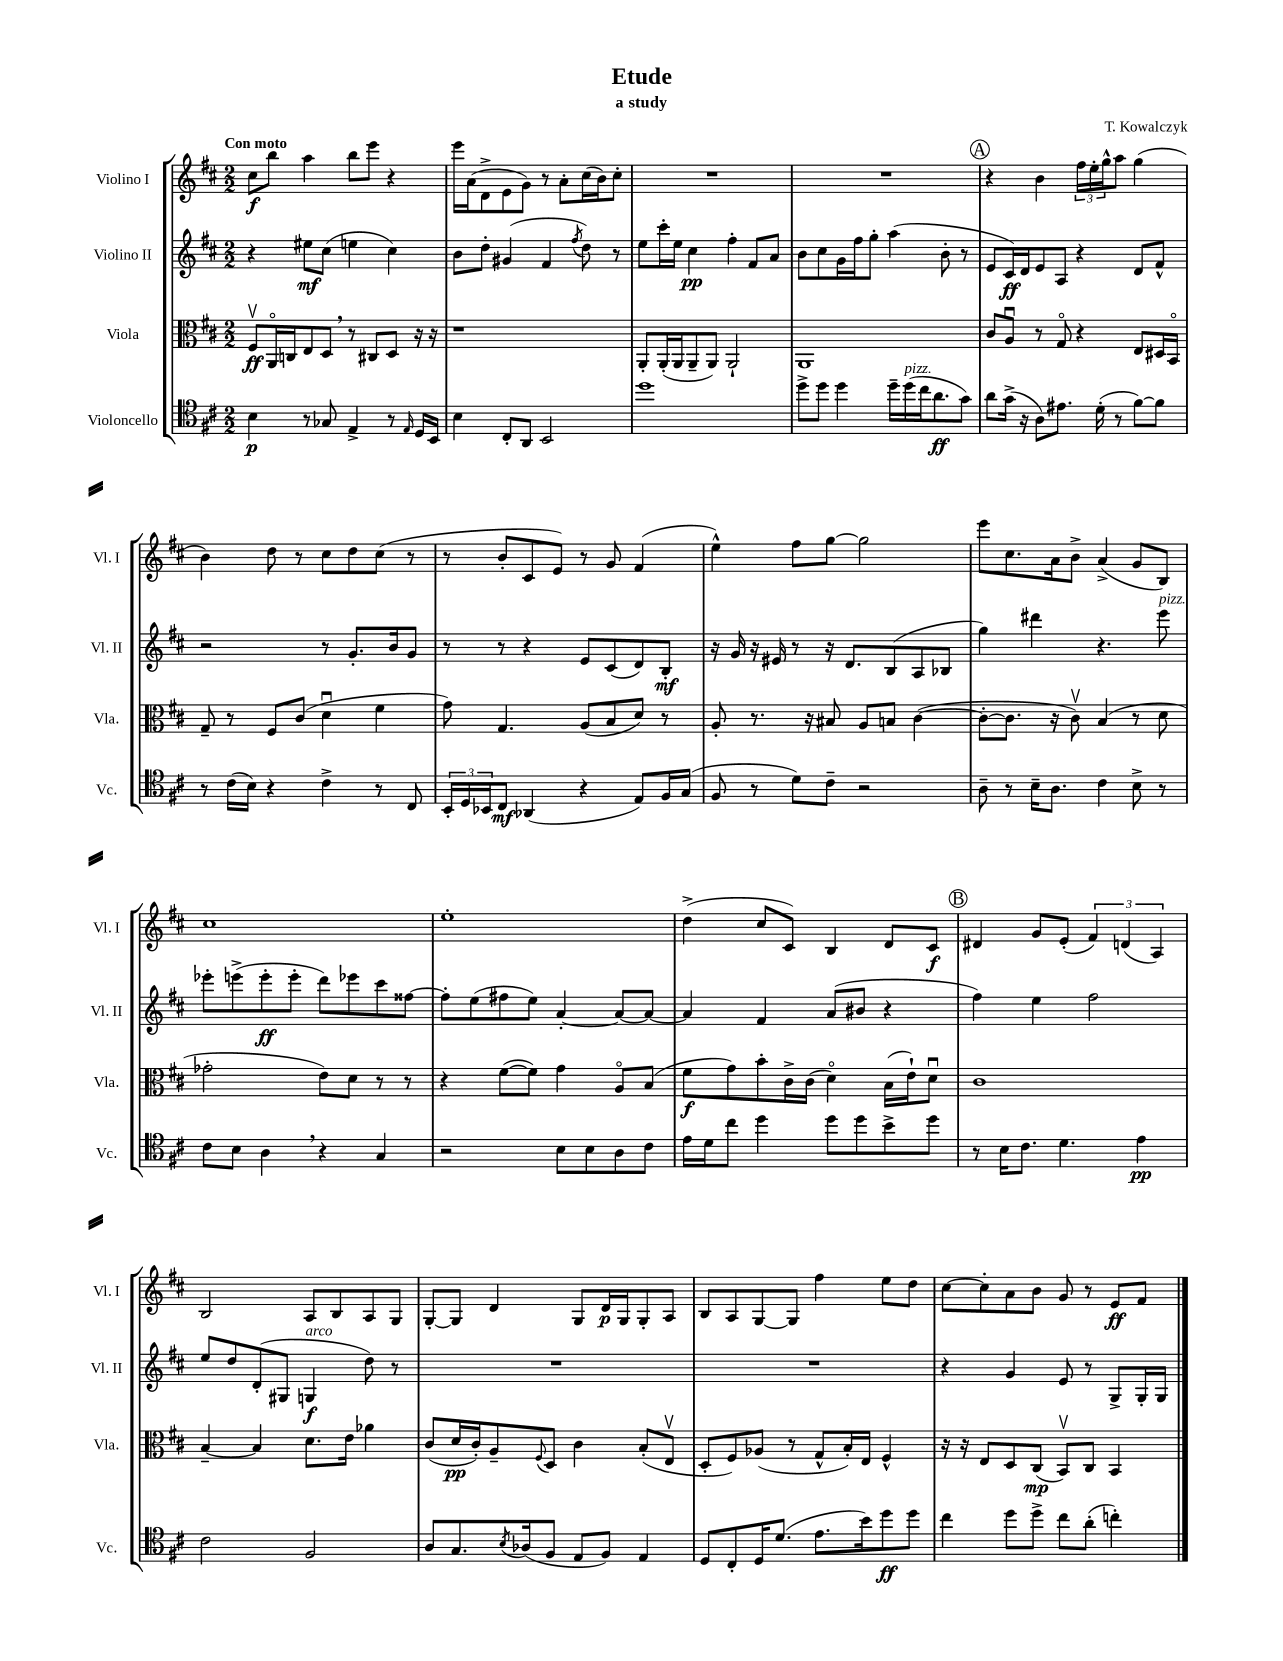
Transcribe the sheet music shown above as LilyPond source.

\header { title = "Etude" composer = "T. Kowalczyk" subtitle = "a study" }
<<
\new StaffGroup <<
\new Staff = "s0" \with { instrumentName = "Violino I" shortInstrumentName = "Vl. I" } {
    \clef treble \key d \major \numericTimeSignature \time 2/2 \tempo "Con moto"
    cis''8\f b''8 a''4 b''8 e'''8 r4 |
    e'''16 a'16( d'8-> e'8 g'8) r8 a'8-. cis''16( b'16) cis''8-. |
    R1 |
    R1 |
    \mark \markup { \circle "A" } r4 b'4 \tuplet 3/2 { fis''16 e''16-. g''16-^ } a''8 g''4( |
    b'4) d''8 r8 cis''8 d''8 cis''8( r8 |
    r8 b'8-. cis'8 e'8) r8 g'8 fis'4( |
    e''4-^) fis''8 g''8~ g''2 |
    e'''8 cis''8. a'16 b'8-> a'4->( g'8 b8) |
    cis''1 |
    e''1-. |
    d''4->( cis''8 cis'8) b4 d'8 cis'8\f |
    \mark \markup { \circle "B" } dis'4 g'8 e'8-.( \tuplet 3/2 { fis'4) d'4( a4) } |
    b2 a8 b8 a8 g8 |
    g8~-. g8 d'4 g8 d'16\p g16 g8-. a8 |
    b8 a8 g8~ g8 fis''4 e''8 d''8 |
    cis''8~ cis''8-. a'8 b'8 g'8 r8 e'8\ff fis'8 \bar "|." |
}
\new Staff = "s1" \with { instrumentName = "Violino II" shortInstrumentName = "Vl. II" } {
    \clef treble \key d \major \numericTimeSignature \time 2/2
    r4 eis''8\mf cis''8( e''4 cis''4) |
    b'8 d''8-. gis'4( fis'4 \acciaccatura { fis''8 } d''8) r8 |
    e''8 cis'''16-. e''16 cis''4\pp fis''4-. fis'8 a'8 |
    b'8 cis''8 g'16 fis''16 g''8-. a''4( b'8-. r8 |
    \mark \markup { \circle "A" } e'8 cis'16\ff) d'16 e'8 a8 r4 d'8 fis'8-^ |
    r2 r8 g'8.-. b'16 g'8 |
    r8 r8 r4 e'8 cis'8( d'8) b8-.\mf |
    r16 g'16 r16 eis'16 r8 r16 d'8. b8( a8 bes8 |
    g''4) dis'''4 r4. e'''8^\markup { \italic "pizz." } |
    ees'''8-. e'''8->( e'''8-.\ff e'''8-. d'''8) ees'''8 cis'''8 fisis''8~ |
    fisis''8-. e''8( fis''8 e''8) a'4~-. a'8~ a'8~ |
    a'4 fis'4 a'8( bis'8 r4 |
    \mark \markup { \circle "B" } fis''4) e''4 fis''2 |
    e''8 d''8 d'8-.( gis8 g4\f^\markup { \italic "arco" } d''8) r8 |
    R1 |
    R1 |
    r4 g'4 e'8 r8 g8-> g16-. g16 \bar "|." |
}
\new Staff = "s2" \with { instrumentName = "Viola" shortInstrumentName = "Vla." } {
    \clef alto \key d \major \numericTimeSignature \time 2/2
    fis8\upbow\ff a,16\flageolet c16 e8 d8 \breathe r8 cis8 d8 r16 r16 |
    r1 |
    a,8-. a,16-.( a,16 a,8-- a,8) a,2-! |
    a,1 |
    \mark \markup { \circle "A" } cis'8 a8\downbow r8 g8\flageolet r4 e8 dis16 b,16\flageolet |
    g8-- r8 fis8 cis'8( d'4\downbow fis'4 |
    g'8) g4. a8( b8 d'8) r8 |
    a8-. r8. r16 bis8 a8 b8 cis'4~( |
    cis'8~-. cis'8. r16 cis'8\upbow) b4( r8 d'8 |
    ges'2-. e'8) d'8 r8 r8 |
    r4 fis'8~( fis'8) g'4 a8\flageolet b8( |
    fis'8\f g'8) b'8-. cis'16-> cis'16( d'4\flageolet) b16( e'16-!) d'8\downbow |
    \mark \markup { \circle "B" } cis'1 |
    b4~-- b4 d'8. e'16 aes'4 |
    cis'8( d'16\pp cis'16-.) a8-- \appoggiatura { fis8 } d8 cis'4 b8-.( e8\upbow |
    d8-. fis8) aes8( r8 g8-^ b16-.) e16 fis4-^ |
    r16 r16 e8 d8 cis8\mp( b,8\upbow) cis8 b,4 \bar "|." |
}
\new Staff = "s3" \with { instrumentName = "Violoncello" shortInstrumentName = "Vc." } {
    \clef tenor \key d \major \numericTimeSignature \time 2/2
    b4\p r8 ges8 e4-> r8 \grace { e16 } d16 b,16 |
    b4 cis8-. a,8 b,2 |
    d''1 |
    d''8-> d''8 d''4 d''16-- d''16^\markup { \italic "pizz." }( cis''16 a'8.\ff g'8) |
    \mark \markup { \circle "A" } a'8 g'16->( r16 a8) eis'8. d'16-.( r8 fis'8~) fis'8 |
    r8 cis'16( b16) r4 cis'4-> r8 cis8 |
    \tuplet 3/2 { b,16-. d16 bes,16 } cis8\mf aes,4( r4 e8) fis16 g16( |
    fis8 r8 d'8) cis'8-- r2 |
    a8-- r8 b16-- a8. cis'4 b8-> r8 |
    cis'8 b8 a4 \breathe r4 g4 |
    r2 b8 b8 a8 cis'8 |
    e'16 d'16 cis''8 d''4 d''8 d''8 b'8-> d''8 |
    \mark \markup { \circle "B" } r8 b16 cis'8. d'4. e'4\pp |
    cis'2 fis2 |
    a8 g8. \acciaccatura { b8 } aes16( fis8 e8 fis8) e4 |
    d8 cis8-. d16 d'8.( e'8. b'16) d''8\ff d''8 |
    cis''4 d''8 d''8-> cis''8 a'8-.( c''4-.) \bar "|." |
}
>>
>>
\layout { \context { \Score \remove "Bar_number_engraver" } }
